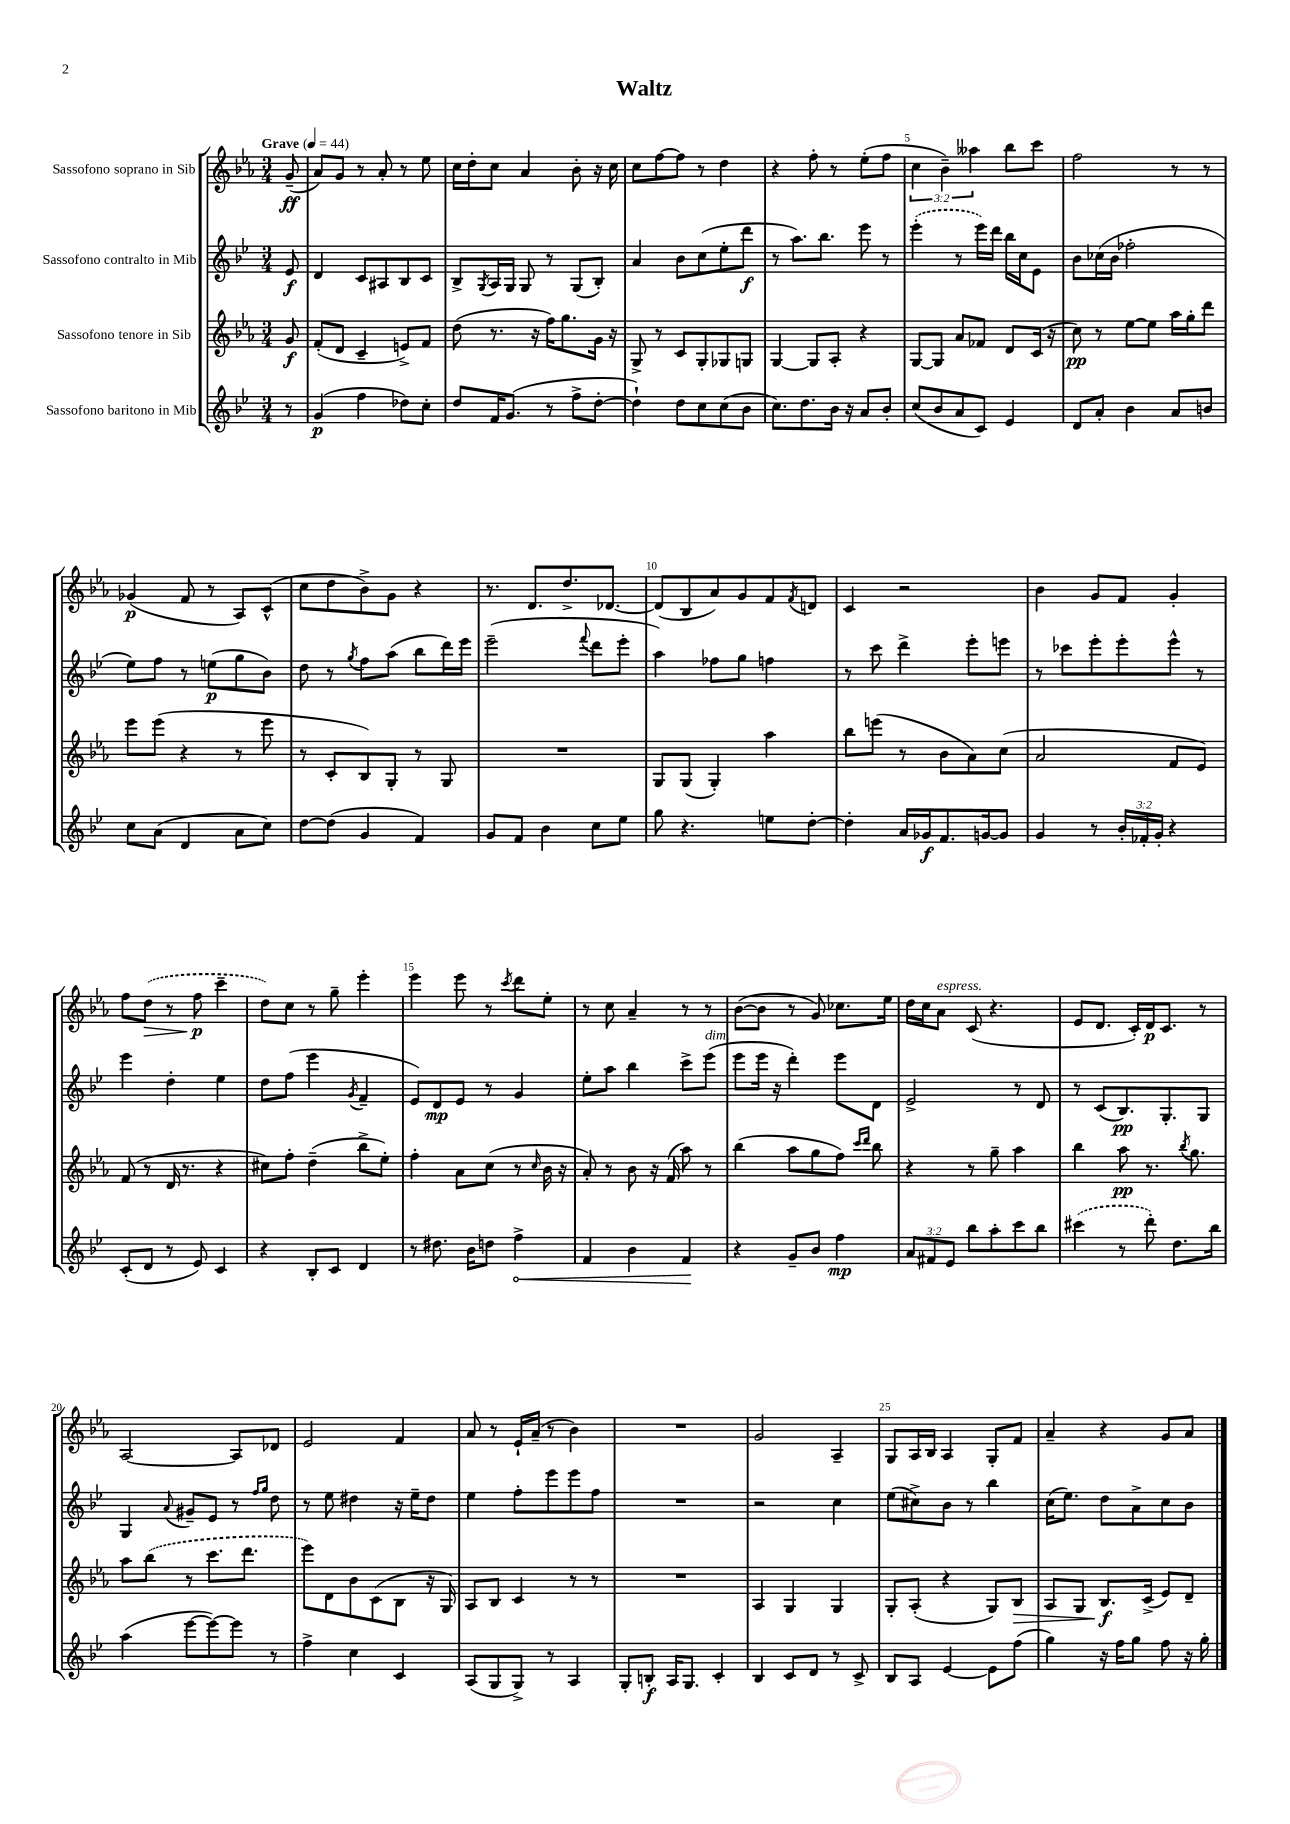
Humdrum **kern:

**kern	**kern	**kern	**kern
*staff4	*staff3	*staff2	*staff1
*clefG2	*clefG2	*clefG2	*clefG2
*k[b-e-]	*k[b-e-a-]	*k[b-e-]	*k[b-e-a-]
*M3/4	*M3/4	*M3/4	*M3/4
*MM44	*MM44	*MM44	*MM44
8r	8g	8e-	(8g~
=	=	=	=
(4g	(8f'	4d	8a-)
.	8d	.	8g
4ff	4c~	8c	8r
.	.	8A#	8a-'
8dd-)	8e^)	8B-	8r
8cc'	8f	8c	8ee-
=	=	=	=
8dd	(8dd	8B-^	16cc
.	.	.	16dd'
.	.	8qG	.
16f	8.r	16A	8cc
(8.g	.	16G	.
.	.	8G	4a-
.	16r	.	.
8r	16ff)	8r	.
.	8.gg	.	.
8ff^	.	(8G	8b-'
[8dd'	16g	8B-')	16r
.	16r	.	16cc
=	=	=	=
4dd`])	8G^	4a	8cc
.	8r	.	[8ff
8dd	8c	8b-	8ff]
8cc	8G'	(8cc	8r
(8cc	8G-	8ee-'	4dd
8b-	8G	8ddd	.
=	=	=	=
8.cc)	[4G	8r	4r
.	.	8.aa)	.
8.dd	.	.	.
.	8G]	.	8ff'
.	.	8.bb-	.
16b-	8A-'	.	8r
16r	.	.	.
8a	4r	8eee-	(8ee-'
8b-'	.	8r	8ff
=	=	=	=
(8cc	[8G	(4eee-'	6cc
8b-	8G]	.	.
.	.	.	6b-~)
8a	8a-	8r	.
.	.	.	6aa--
8c)	8f-	16eee-)	.
.	.	16ddd	.
4e-	8d	16bb-	8bb-
.	.	16cc	.
.	(16c	8e-	8ccc
.	16r	.	.
=	=	=	=
8d	8cc)	8b-	2ff
8a'	8r	(16cc-	.
.	.	16b-	.
4b-	[8ee-	2ff-'	.
.	8ee-]	.	.
8a	16aa-	.	8r
.	16gg'	.	.
8b	8ddd	.	8r
=	=	=	=
8cc	8eee-	8ee-)	(4g-
(8a	(8eee-	8ff	.
4d	4r	8r	8f
.	.	(8ee	8r
8a	8r	8gg	8A-)
8cc)	8eee-	8b-)	(8c^^
=	=	=	=
[8dd	8r	8dd	8cc
(8dd]	8c'	8r	8dd
.	.	8qgg	.
4g	8B-)	8ff	8b-^)
.	8G'	(8aa	8g
4f)	8r	8bb-	4r
.	8G	16ddd)	.
.	.	16eee-	.
=	=	=	=
8g	2.r	(2eee-~	8.r
8f	.	.	.
.	.	.	8.d
4b-	.	.	.
.	.	.	8.dd^
.	.	8qqfff	.
8cc	.	8ddd	.
.	.	.	[8.d-
8ee-	.	8eee-'	.
=	=	=	=
8gg	8G	4aa)	(8d-]
4.r	(8G	.	8B-
.	4G')	8ff-	8a-)
.	.	8gg	8g
8ee	4aa-	4ff	8f
.	.	.	8qf
[8dd'	.	.	8d
=	=	=	=
4dd']	8bb-	8r	4c
.	(8eee	8ccc	.
16a	8r	4ddd^	2r
16g-	.	.	.
8.f	8b-	.	.
.	8a-)	8eee-'	.
[16g	.	.	.
8g]	(8cc	8eee	.
=	=	=	=
4g	2a-	8r	4b-
.	.	8ccc-	.
8r	.	8eee-'	8g
24b-'	.	8eee-'	8f
24f-'	.	.	.
24g'	.	.	.
4r	8f	8eee-^^	4g'
.	8e-)	8r	.
=	=	=	=
(8c'	(8f	4eee-	8ff
8d	8r	.	(8dd
8r	16d	4dd'	8r
.	8.r	.	.
8e-)	.	.	8ff
4c	4r	4ee-	4ccc~
=	=	=	=
4r	8cc#)	8dd	8dd)
.	8ff'	(8ff	8cc
8B-'	(4dd~	4eee-	8r
8c	.	.	8gg~
.	.	8qg	.
4d	8bb-^	4f~	4eee-'
.	8ee-')	.	.
=	=	=	=
8r	4ff'	8e-)	4eee-
8.dd#	.	8d	.
.	8a-	8e-	8eee-
16b-	.	.	.
8dd	(8cc	8r	8r
.	.	.	8qccc
4ff^	8r	4g	8ddd
.	16qqcc	.	.
.	16b-	.	8ee-'
.	16r	.	.
=	=	=	=
4f	8a-')	8ee-'	8r
.	8r	8aa	8cc
4b-	8b-	4bb-	4a-~
.	16r	.	.
.	(16f	.	.
4f	8aa-)	8ccc^	8r
.	8r	(8eee-	8r
=	=	=	=
4r	(4bb-	8eee-	([8b-
.	.	16eee-	8b-]
.	.	16r	.
8g~	8aa-	4ddd')	8r
8b-	8gg	.	8g)
4ff	8ff)	8eee-	8.cc-
.	16qqccc	.	.
.	16qqddd	.	.
.	8bb-	8d	.
.	.	.	16ee-
=	=	=	=
12a	4r	2e-^	16dd
.	.	.	16cc
12f#	.	.	.
.	.	.	8a-
12e-	.	.	.
8bb-	8r	.	(8c
8aa'	8gg~	.	4.r
8ccc	4aa-	8r	.
8bb-	.	8d	.
=	=	=	=
(4ccc#	4bb-	8r	8e-
.	.	(8c	8.d
8r	8aa-	8.B-)	.
.	.	.	16c')
8ddd')	8.r	.	16d
.	.	8.G'	8.c
8.dd	.	.	.
.	8qbb-	.	.
.	8.gg	.	.
.	.	8G	8r
16bb-	.	.	.
=	=	=	=
(4aa	8aa-	4G	[2A-
.	(8bb-	.	.
.	.	8qqa	.
[8eee-	8r	8g#~	.
8eee-_)	8.ccc	8e-	.
8eee-]	.	8r	8A-]
.	8.ddd	.	.
.	.	16qqff	.
.	.	16qqgg	.
8r	.	8dd	8d-
=	=	=	=
4ff^	8eee-)	8r	2e-
.	8d	8ee-	.
4cc	8b-	4dd#	.
.	(8c	.	.
4c	8B-	16r	4f
.	.	16ee-~	.
.	16r	8dd#	.
.	16G)	.	.
=	=	=	=
(8A	8A-	4ee-	8a-
8G	8B-	.	8r
8G^)	4c	8ff'	16e-`
.	.	.	(16a-~
8r	.	8eee-	8r
4A	8r	8eee-	4b-)
.	8r	8ff	.
=	=	=	=
8G'	2.r	2.r	2.r
8B'	.	.	.
16A	.	.	.
8.G	.	.	.
4c'	.	.	.
=	=	=	=
4B-	4A-	2r	2g
8c	4G	.	.
8d	.	.	.
8r	4G	4cc	4A-~
8c^	.	.	.
=	=	=	=
8B-	8G'	(8ee-	8G
8A	(8A-'	8cc#^)	16A-
.	.	.	16B-
[4e-	4r	8b-	4A-
.	.	8r	.
8e-]	8G)	4bb-	8G'
(8ff	8B-	.	8f
=	=	=	=
4gg)	8A-	(16cc	4a-~
.	.	8.ee-)	.
.	8G	.	.
16r	8.B-	8dd	4r
16ff	.	.	.
8gg	.	8a^	.
.	(16c^	.	.
8ff	8e-)	8cc	8g
16r	8d~	8b-	8a-
16gg'	.	.	.
==	==	==	==
*-	*-	*-	*-
